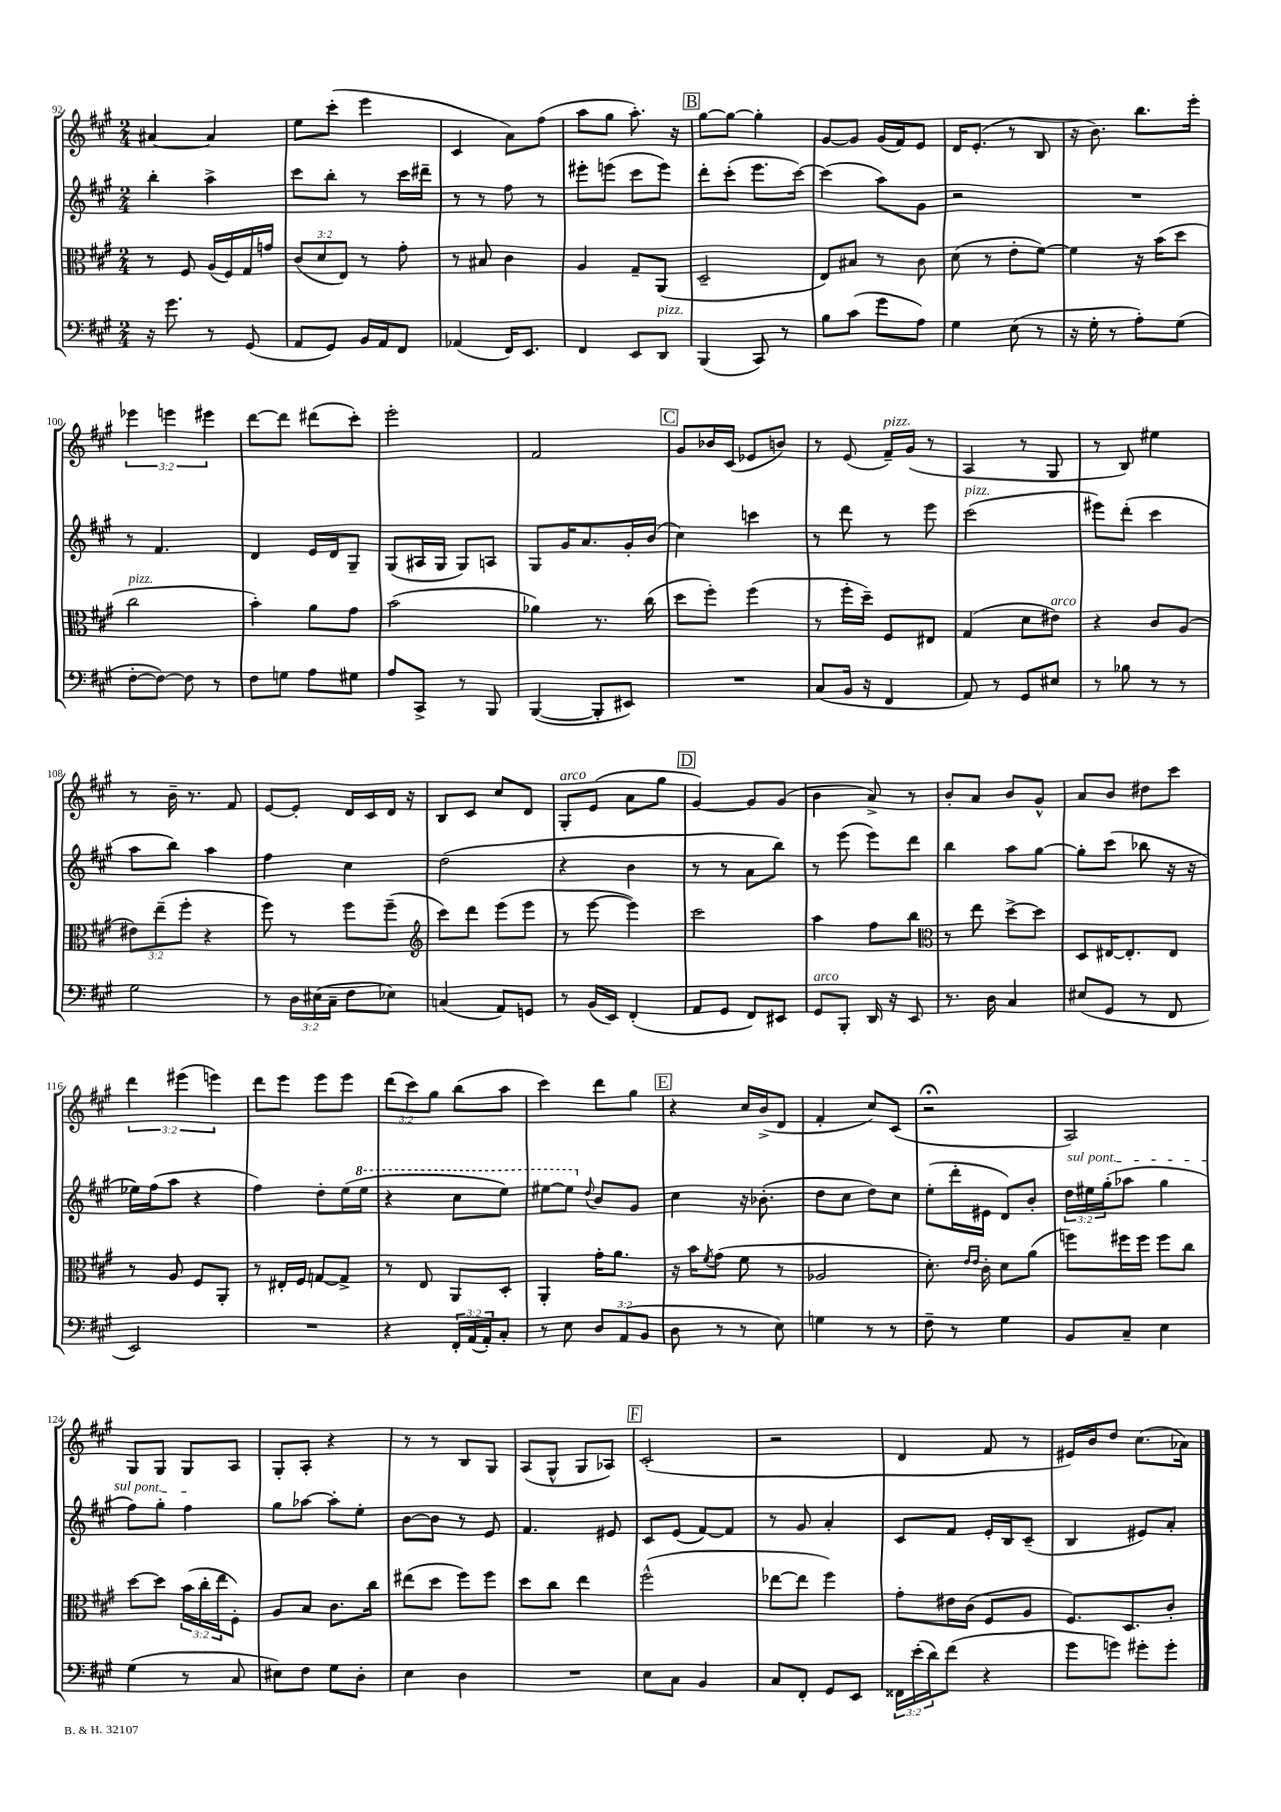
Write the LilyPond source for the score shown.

<<
\new StaffGroup <<
\new Staff = "s0" {
    \clef treble \key a \major \numericTimeSignature \time 2/4 \override Staff.TupletNumber.text = #tuplet-number::calc-fraction-text
    ais'4~ ais'4 |
    e''8 cis'''8-.( e'''4 |
    cis'4 a'8) fis''8( |
    a''8 gis''8 a''8.-.) r16 |
    \mark \markup { \box "B" } gis''8~ gis''8~ gis''4-. |
    gis'8~ gis'8 gis'16( fis'16) e'8 |
    d'16 e'8.-.( r8 b8 |
    r16 b'8.) b''8. e'''16-. |
    \tuplet 3/2 { ees'''4 e'''4 eis'''4 } |
    d'''8~ d'''8 dis'''8( cis'''8-.) |
    e'''2-. |
    fis'2 |
    \mark \markup { \box "C" } gis'8 bes'16 cis'16( ees'8 b'8) |
    r8 e'8( fis'16--^\markup { \italic "pizz." }) gis'16( r8 |
    a4 r8 gis8 |
    r8 b8) eis''4 |
    r8 b'16-- r8. fis'8 |
    e'8~ e'8-. d'16 cis'16 d'16 r16 |
    b8 cis'8 cis''8 d'8 |
    gis8-.^\markup { \italic "arco" } e'8( a'8 gis''8 |
    \mark \markup { \box "D" } gis'4~) gis'8 gis'8( |
    b'4 a'8->) r8 |
    b'8-. a'8 b'8 gis'8-^ |
    a'8 b'8 dis''8 cis'''8 |
    \tuplet 3/2 { d'''4 eis'''4( e'''4) } |
    d'''8 e'''8 e'''8 e'''8 |
    \tuplet 3/2 { d'''8( cis'''8) gis''8 } b''8( a''8 |
    cis'''4) d'''8 gis''8 |
    \mark \markup { \box "E" } r4 cis''16 b'16->( d'8 |
    fis'4-. cis''8) cis'8( |
    r2\fermata |
    a2) |
    gis8 gis8 gis8 a8 |
    gis8-. a8-. r4 |
    r8 r8 b8 gis8 |
    a8( gis8-^ gis8 aes8) |
    \mark \markup { \box "F" } cis'2-.( |
    r2 |
    d'4 fis'8 r8 |
    eis'16) b'16 d''8 cis''8.( aes'16) \bar "|." |
}
\new Staff = "s1" {
    \clef treble \key a \major \numericTimeSignature \time 2/4 \override Staff.TupletNumber.text = #tuplet-number::calc-fraction-text
    b''4-. a''4-> |
    cis'''8 b''8-. r8 cis'''16 dis'''16-- |
    r8 r8 fis''8 r8 |
    eis'''8-. e'''8( cis'''8 e'''8) |
    \mark \markup { \box "B" } d'''8-. cis'''8-.( e'''8. cis'''16~) |
    cis'''4( a''8) gis'8 |
    r2 |
    R2 |
    r8 fis'4. |
    d'4 e'16 d'16 gis8-- |
    gis8( ais16 gis16 gis8) a8 |
    gis8 gis'16 a'8. gis'16-. b'16( |
    \mark \markup { \box "C" } cis''4) c'''4 |
    r8 d'''8 r8 e'''8 |
    cis'''2^\markup { \italic "pizz." }( |
    eis'''8) d'''8-.( cis'''4 |
    a''8 b''8) a''4 |
    fis''4 cis''4 |
    d''2( |
    r4 b'4 |
    \mark \markup { \box "D" } r8 r8 a'8 b''8) |
    r8 e'''8( e'''8) d'''8 |
    b''4 a''8 gis''8~ |
    gis''8-. cis'''8( bes''8 r16 r16 |
    ees''16) fis''16( a''8 r4 |
    fis''4) d''8-. e''16( \ottava #1 e'''16 |
    r4 cis'''8 e'''8) |
    eis'''8~ eis'''8 \ottava #0 \appoggiatura { d''8 } b'8 gis'8 |
    \mark \markup { \box "E" } cis''4 r16 bes'8.-.( |
    d''8 cis''8 d''8) cis''8 |
    e''8-.( d'''16-. eis'16 d'8) b'8-. |
    \tuplet 3/2 { \once \override TextSpanner.bound-details.left.text = \markup { \italic "sul pont." } d''16\startTextSpan eis''16 gis''16-.( } aes''8 gis''4 |
    fis''8) gis''8-. fis''4\stopTextSpan |
    gis''8 aes''8~ aes''8-. e''8-. |
    b'8~ b'8 r8 e'8 |
    fis'4. eis'8 |
    \mark \markup { \box "F" } cis'8 e'8( fis'8~) fis'8 |
    r8 gis'8 a'4-. |
    cis'8 fis'8 e'16-. b16 cis'8--( |
    b4 eis'8) a'8-. \bar "|." |
}
\new Staff = "s2" {
    \clef alto \key a \major \numericTimeSignature \time 2/4 \override Staff.TupletNumber.text = #tuplet-number::calc-fraction-text
    r8 fis8 a16( fis16) gis16 g'16 |
    \tuplet 3/2 { cis'8( d'8 e8) } r8 gis'8-. |
    r8 bis8 cis'4 |
    a4 gis8-- a,8( |
    \mark \markup { \box "B" } d2-- |
    e8) bis8 r8 cis'8 |
    d'8( r8 e'8-. fis'8~) |
    fis'4 r16 b'16( d''8 |
    cis''2^\markup { \italic "pizz." } |
    b'4-.) a'8 gis'8 |
    b'2( |
    aes'4) r8. cis''16( |
    \mark \markup { \box "C" } d''8 fis''8-.) fis''4( |
    r8 fis''16-. d''16--) fis8 eis8 |
    gis4( d'8 eis'8^\markup { \italic "arco" }) |
    r4 cis'8 a8( |
    \tuplet 3/2 { eis'8) e''8--( fis''8-. } r4 |
    fis''8) r8 fis''8 fis''8--( |
    \clef treble cis'''8) d'''8 e'''8( e'''8 |
    r8 e'''8~ e'''4) |
    \mark \markup { \box "D" } cis'''2 |
    a''4 fis''8 b''8 |
    \clef alto r8 e''8 d''8~-> d''8 |
    d8 eis16~ eis8.-. eis8 |
    r8 a8 fis8 a,8-. |
    r8 eis16-. fis16 g8~ g8-> |
    r8 e8 a,8 d8-. |
    a,4-. gis'16-. a'8. |
    \mark \markup { \box "E" } r16 b'16 \acciaccatura { fis'8 } gis'8( fis'8 r8 |
    aes2 |
    d'8.-.) \grace { e'16 e'16 } cis'16-. d'8 a'8( |
    f''8) fis''16 fis''16 fis''8 cis''8 |
    d''8~ d''8 \tuplet 3/2 { b'16( cis''16-. e''16 } fis8-.) |
    a8 b8 cis'8. cis''16 |
    eis''8( d''8 fis''8) fis''8 |
    d''8 cis''8 e''4 |
    \mark \markup { \box "F" } fis''2-^( |
    ees''8~ ees''8 fis''4) |
    gis'8-. eis'16 cis'16( fis8 a8 |
    fis8.) d8. cis'8-. \bar "|." |
}
\new Staff = "s3" {
    \clef bass \key a \major \numericTimeSignature \time 2/4 \override Staff.TupletNumber.text = #tuplet-number::calc-fraction-text
    r16 gis'8. r8 gis,8( |
    a,8 gis,8) b,16 a,16 fis,8 |
    aes,4( fis,16) e,8. |
    fis,4 e,8 d,8^\markup { \italic "pizz." } |
    \mark \markup { \box "B" } b,,4( cis,8) r8 |
    b8 cis'8( gis'8 a8) |
    gis4 e8( r8 |
    r16 gis16-. r8 a8-.) gis8( |
    fis8~-. fis8~) fis8 r8 |
    fis8 g8 a8 gis8 |
    a8 cis,8-> r8 b,,8 |
    b,,4~( b,,8-. eis,8) |
    \mark \markup { \box "C" } R2 |
    cis8( b,16 r16 fis,4 |
    a,8) r8 gis,8 eis8 |
    r8 bes8 r8 r8 |
    gis2 |
    r8 \tuplet 3/2 { d16 eis16( cis16-- } fis8 ees8) |
    c4( a,8) g,8 |
    r8 b,16( e,16) fis,4-.( |
    \mark \markup { \box "D" } a,8 gis,8 fis,8) eis,8 |
    gis,8^\markup { \italic "arco" } b,,8-. d,16 r16 e,8 |
    r8. d16 cis4 |
    eis8( gis,8 r8 fis,8 |
    e,2) |
    R2 |
    r4 \tuplet 3/2 { fis,16-. a,16( a,16-.) } cis8-. |
    r8 e8 \tuplet 3/2 { d8 a,8( b,8 } |
    \mark \markup { \box "E" } d8 r8 r8 e8) |
    g4 r8 r8 |
    fis8-- r8 gis4 |
    b,8 cis8-- e4 |
    gis4( r8 cis8 |
    eis8) fis8 gis8 d8-. |
    e4 d4 |
    R2 |
    \mark \markup { \box "F" } e8 cis8 b,4 |
    cis8 fis,8-. gis,8 e,8 |
    \tuplet 3/2 { fisis,16 e'16-.( d'16) } fis'8( r4 |
    gis'8 g'8) gis'8-. gis'8-. \bar "|." |
}
>>
>>
\layout { \context { \Score currentBarNumber = #92 } }
